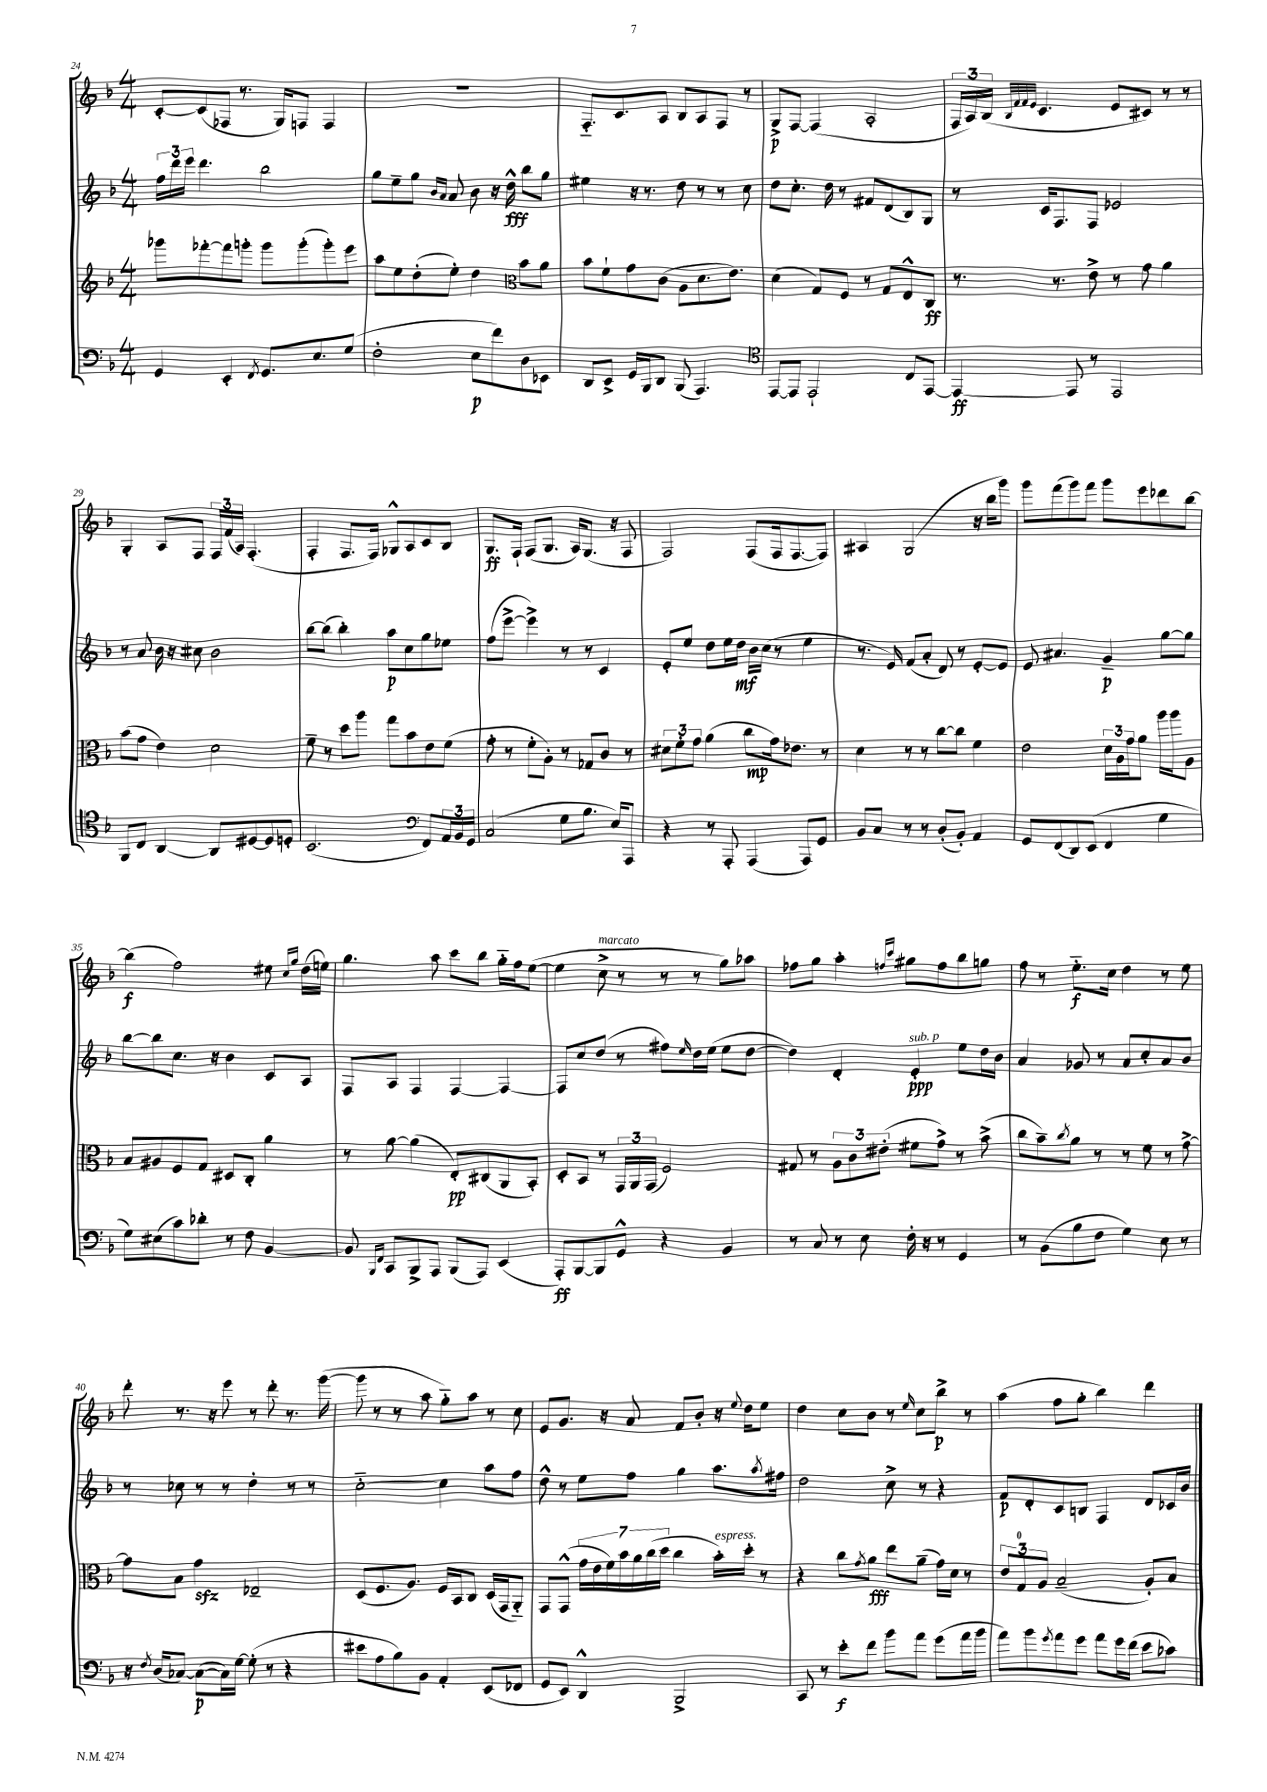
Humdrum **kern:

**kern	**kern	**kern	**kern
*staff4	*staff3	*staff2	*staff1
*clefF4	*clefG2	*clefG2	*clefG2
*k[b-]	*k[b-]	*k[b-]	*k[b-]
*M4/4	*M4/4	*M4/4	*M4/4
4GG/	8ggg-\L	24ff\LL	[8c'/L
.	.	24ddd\	.
.	.	24eee\JJ	.
.	[8fff-'\	4.ddd\	(8c/]
4EE'/	8fff-\]	.	8F-/J
.	8ggg'\J	.	8.r
8qFF/	.	.	.
8.GG/L	8ggg\L	2bb-\	.
.	.	.	16G/LK)
.	(8ggg'\	.	8F/J
8.E/	.	.	.
.	8ggg'\)	.	4F/
(8G/J	8eee\J	.	.
=	=	=	=
2F'\	8aa\L	8gg\L	1r
.	8ee\	8ee~\	.
.	(8dd'\	8gg\J	.
.	.	16qqb-/LL	.
.	.	16qqa/JJ	.
.	8ee'\J)	8a/	.
8E\L	4dd\	8b-\	.
8f\)	.	16r	.
.	.	16dd^^\	.
*	*clefC3	*	*
8D\	8b-\L	8bb-\L	.
8EE-\J	8a\J	8gg\J	.
=	=	=	=
8DD/L	8b-\L	4ee#\	8.F'~/L
8EE^/J	8f`\	.	.
.	.	.	8.c/
16GG/LL	8g\	16r	.
16BBB-/J	.	8.r	.
8DD/J	(8c\J	.	8A/J
(8BBB-/	8A\L	8dd\	8B-/L
4.AAA/)	8.d\	8r	8A/
.	.	8r	8F/J
.	8.e\J)	.	.
.	.	8cc\	8r
=	=	=	=
*clefC4	*	*	*
[8EE/L	(4d\	8dd\L	8G^/L
8EE/]J	.	8.cc'\J	[8F/J
2EE`/	8G/L)	.	(4F/]
.	.	16dd\	.
.	8F/J	8r	.
.	8r	8f#/L	2A'/
.	8G/L	(8d/	.
8C/L	8E^^/	8B-/)	.
[8EE/J	8C/J	8G/J	.
=	=	=	=
4EE/_	8.r	8r	24F/LL
.	.	.	24A/)
.	.	.	(24B-/JJ
.	.	.	32qqB-/LLL
.	.	.	32qqf/
.	.	.	32qqf/
.	.	.	32qqe/JJJ
.	.	16c/LK	4.c/
.	8.r	8.F/	.
8EE/]	.	.	.
8r	8e^\	8F/J	.
2EE/	8r	2e-/	8e/L
.	8g\	.	8c#/J)
.	4a\	.	8r
.	.	.	8r
=	=	=	=
8FF/L	(8b-\L	8r	4G'/
8C/J	8g\J	8a/	.
[4AA/	4e\)	16b-\	8A/L
.	.	16r	.
.	.	8cc#\	8F/J
8AA/]L	2d\	2b-\	24F/LL
.	.	.	(24f/
.	.	.	24A/JJ)
[8D#/	.	.	(4.F'/
8D#/]	.	.	.
8D'/J	.	.	.
=	=	=	=
(2.BB-/	8f~\	[8bb-\L	4F'/
.	8r	(8bb-\]J	.
.	8dd\L	4bb-'\)	8.F/L
.	8aa\J	.	.
.	.	.	16F/Jk)
.	8gg\L	8aa\L	8G-^^/L
.	8b-\	8cc\	8A/
*clefF4	*	*	*
8FF/L)	8e\	8gg\	8c/
24AA/L	(8f\J	8ee-\J	8B-/J
24BB-/	.	.	.
24GG/JJ	.	.	.
=	=	=	=
(2C/	8g'\	(8ff\L	8.G/L
.	8r	[8eee^\J	.
.	.	.	16F`/Jk
.	8f'\L	4eee^\])	(8F/L
.	8A'\J)	.	8.G/J
8G\L	8r	8r	.
.	.	.	16A/LK)
8.B-\J	8G-/L	8r	(8.G/J
.	8c/J	4c/	.
16E/LK)	.	.	16r
8AAA/J	8r	.	8F/
=	=	=	=
4r	12d#\L	8e'/L	2F/)
.	12f'\	.	.
.	.	8ee/J	.
.	12g\J	.	.
8r	(4a\	8dd\L	.
8AAA'/	.	16ee\L	.
.	.	16dd\JJ	.
(4AAA/	8cc\L	16b-\LL	(8F/L
.	.	(16cc\JJ	.
.	16g\k)	8r	16F/k
.	8.e-\J	.	[8.F/
8AAA/L)	.	4ee\	.
8GG/J	8r	.	8F/]J)
=	=	=	=
8BB-/L	4d\	8.r	4A#/
8C/J	.	.	.
.	.	16e/)	.
8r	8r	(8f/L	(2G/
8r	8r	8a'/J	.
(8D'/L	[8cc\L	8d/)	.
8BB-'/J)	8cc\]J	8r	.
4AA/	4f\	[8e'/L	16r
.	.	.	16bb-\LK
.	.	8e/]J	8ggg\J)
=	=	=	=
8GG/L	2e\	8e/	8ggg\L
(8FF/	.	4.a#/	(8fff\
8DD/)	.	.	8ggg\)
(8EE/J	.	.	8fff\J
4FF/	24d\LL	4g~/	8ggg\L
.	24A\	.	.
.	24g\J	.	.
.	8a\J	.	8eee\
4G\	16aa\LL	[8gg\L	8ddd-\
.	16aa\J	.	.
.	8A\J	8gg\]J	[8bb-\J
=	=	=	=
8G\L)	8B-/L	[8bb-\L	(4bb-\]
(8E#\	8A#/	8bb-\]	.
8c\)	8F/	8.cc\J	2ff\)
8d-'\J	8G/J	.	.
.	.	16r	.
8r	8D#/L	4b-\	.
8F\	8C'/J	.	.
[4BB-/	4a\	8c/L	8ee#\
.	.	.	16qqcc/LL
.	.	.	16qqgg/JJ
.	.	8A/J	(16dd\LL
.	.	.	16ee\JJ)
=	=	=	=
8BB-/]	8r	8F/L	4.gg\
16qqBBB-/LL	.	.	.
16qqFF/JJ	.	.	.
8CC/L	[8a\	8A/J	.
8BBB-^/	(4a\]	4F/	.
8AAA/J	.	.	8aa\
(8BBB-/L	8E'/L)	[4F/	8ccc\L
8AAA/J)	(8C#/	.	8bb-\J
(4EE/	8AA/	4F/_	16gg'~\LL
.	.	.	16ff\J
.	8BB-'/J)	.	([8ee\J
=	=	=	=
8AAA'/L)	8D'/L	8F/]L	4ee\]
[8BBB-/	8BB-/J	8cc/	.
8BBB-/]	8r	(8dd/J	8cc^\
8GG^^/J	24GG/LL	8r	8r
.	24AA/	.	.
.	(24GG/JJ	.	.
4r	2F/)	8ff#\L)	8r
.	.	16qqee/	.
.	.	16dd\L	8r
.	.	(16ee\JJ	.
4BB-/	.	8ee\L	8gg\L)
.	.	[8dd\J	8aa-\J
=	=	=	=
8r	8G#/	4dd\])	8ff-\L
8C/	8r	.	8gg\J
8r	12A\L	4d'/	4aa'\
.	12c\	.	.
8E\	.	.	.
.	(12e#'\J	.	.
.	.	.	16qqff/LL
.	.	.	16qqccc/JJ
16F'\	8f#\L	4e'/	8gg#\L
16r	.	.	.
8r	8g^\J)	.	8ff\
4GG/	8r	8ee\L	8bb-\
.	(8b-^\	16dd\L	8gg\J
.	.	16b-\JJ	.
=	=	=	=
8r	8cc\L	4a/	8ff\
(8BB-\L	8b-~\)	.	8r
.	8qcc/	.	.
8B-\	8a\J	8g-/	8.ee'~\L
8F\J	8r	8r	.
.	.	.	16cc\Jk
4G\)	8r	8a/L	4dd\
.	8f\	8cc'/	.
8E\	8r	8a/	8r
8r	[8g^\	8b-/J	8ee\
=	=	=	=
16r	8g\]L	8r	8ddd'\
8qF/	.	.	.
(16D/LK	.	.	.
[8C-/J)	8B-\J	8cc-\	8.r
(8C-\_L	4g\	8r	.
.	.	.	16r
16C-\]L)	.	8r	8eee\
[16G\JJ	.	.	.
(8G'\]	2E-~/	4dd'\	8r
8r	.	.	8ddd'\
4r	.	8r	8.r
.	.	8r	.
.	.	.	([16ggg\
=	=	=	=
8e#\L	(8D/L	[2cc'~\	8ggg\]
8A\	8.F/	.	8r
8B-\)	.	.	8r
.	8.A/J)	.	.
8BB-\J	.	.	8aa\
4AA'/	16F/LL	4cc\]	8gg'~\L)
.	16BB-/J	.	.
.	8C/J	.	8aa\J
(8EE/L	(16D/LL	8aa\L	8r
.	16GG/J	.	.
8FF-/J	8AA'~/J)	8ff\J	8cc\
=	=	=	=
8GG/L	8GG/L	8dd^^\	8e/L
8EE/J)	(8GG^^/J	8r	8.g/J
4DD^^/	28g\LL	8ee\L	.
.	28e\	.	.
.	.	.	16r
.	28f\)	.	.
.	28b-\	.	.
.	.	8ff\J	8a/
.	28a\	.	.
.	(28cc\	.	.
.	28dd\JJ	.	.
2BBB-^/	4cc\	4gg\	8f/L
.	.	.	8b-'/J
.	16b-'\LL)	8.aa\L	16r
.	.	.	8qqee/
.	16dd'\JJ	.	16dd\LK
.	8r	.	8ee\J
.	.	8qaa/	.
.	.	16ff#\Jk	.
=	=	=	=
8CC/	4r	2dd\	4dd\
8r	.	.	.
8e'\L	8cc\L	.	8cc\L
.	8qg/	.	.
8f\J	8a\J	.	8b-\J
8b-\L	8ee\L	8cc^\	8r
.	.	.	16qqee/
8a\J	(8a~\J	8r	8cc\L
(8g\L	16g\LL)	4r	8bb-^\J
.	16d\JJ	.	.
16a\L	8r	.	8r
16b-\JJ	.	.	.
=	=	=	=
8a\L)	12e/L	8f/L	(4aa\
.	12G/	.	.
8b-\	.	8d'/	.
.	12A/J	.	.
8qg/	.	.	.
8a\	(2B-~/	8c/	8ff\L
8g\J	.	8B/J	8gg'\J
8a\L	.	4F/	4bb-\)
16g\L	.	.	.
(16f\JJ	.	.	.
8e\L	8A'/L)	8d/L	4ddd\
8c-\J)	8B-/J	16c-/L	.
.	.	16b-/JJ	.
==	==	==	==
*-	*-	*-	*-
